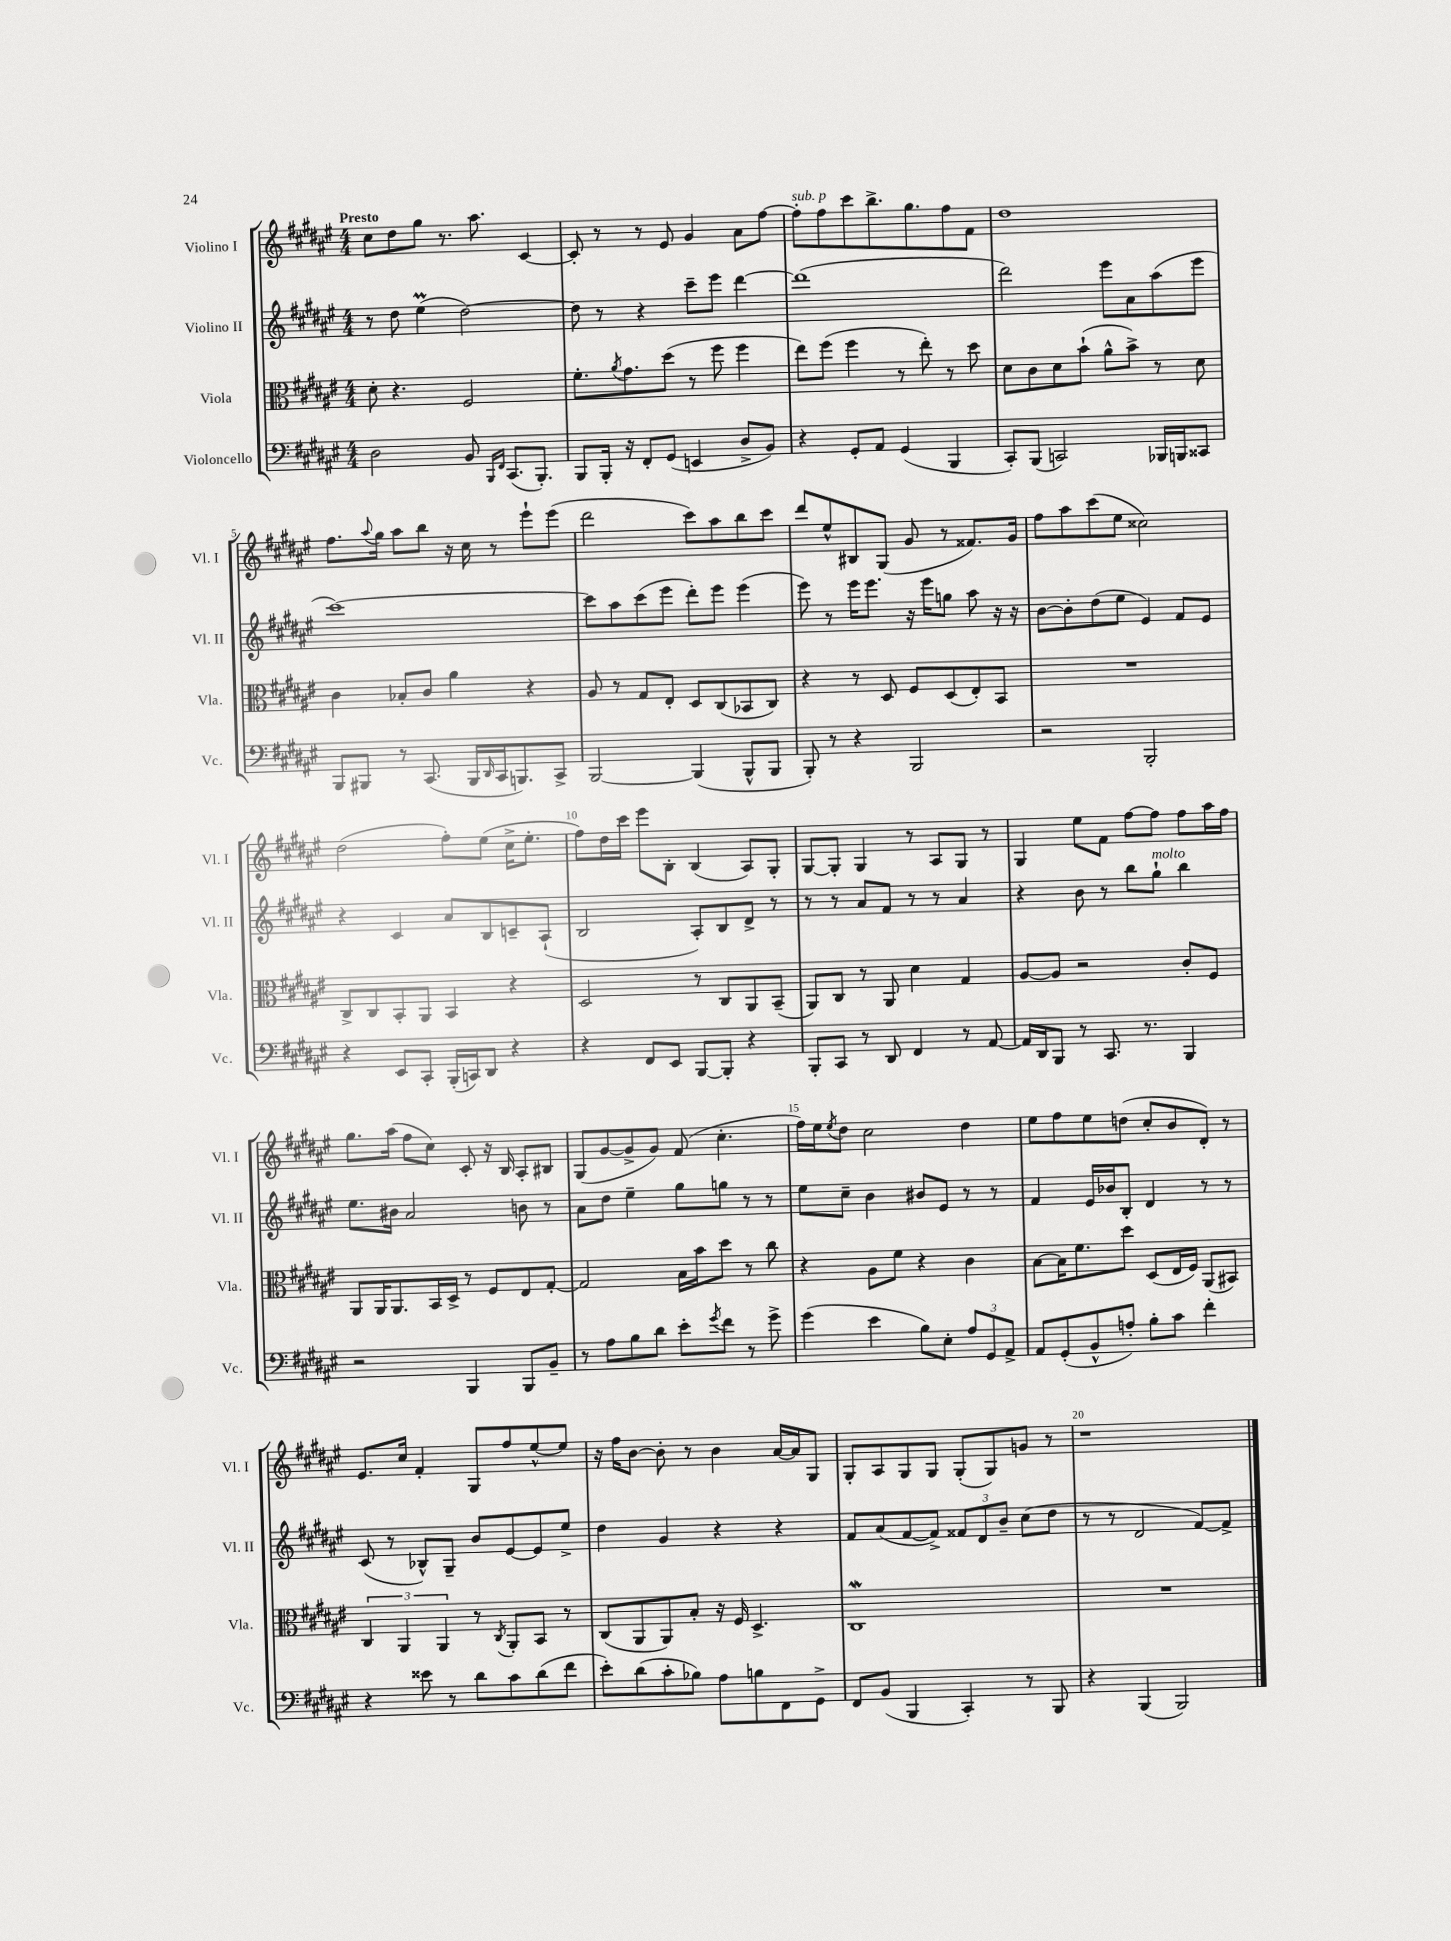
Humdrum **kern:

**kern	**kern	**kern	**kern
*staff4	*staff3	*staff2	*staff1
*clefF4	*clefC3	*clefG2	*clefG2
*k[f#c#g#d#a#e#]	*k[f#c#g#d#a#e#]	*k[f#c#g#d#a#e#]	*k[f#c#g#d#a#e#]
*M4/4	*M4/4	*M4/4	*M4/4
2D#	8d#'	8r	8cc#
.	4.r	8dd#	8dd#
.	.	(4ee#	8gg#
.	.	.	8.r
8BB	2F#	[2dd#)	.
.	.	.	8.aa#
16qqBBB	.	.	.
16qqFF#	.	.	.
(8.CC#	.	.	.
.	.	.	[4c#
8.BBB')	.	.	.
=	=	=	=
8BBB	8.f#'	8dd#]	8c#']
16BBB'	.	8r	8r
.	8qa#	.	.
16r	8.g#	.	.
8FF#'	.	4r	8r
(8GG#	(8dd#	.	8e#
4EE	8r	8ccc#~	4g#
.	8ff#	8eee#	.
8D#^	4ff#	[4ddd#	8a#
8BB)	.	.	[8ff#
=	=	=	=
4r	8ee#)	(1ddd#]	8ff#']
.	(8ff#	.	8ff#
8GG#'	4ff#	.	8ccc#
8AA#	.	.	8.bb^
(4GG#	8r	.	.
.	.	.	8.gg#
.	8ee#')	.	.
4BBB	8r	.	8ff#
.	8dd#	.	8f#
=	=	=	=
8CC#')	8d#	2ddd#)	1dd#
(8BBB	8c#	.	.
2CC)	8d#	.	.
.	(8b`	.	.
.	8a#^^	8eee#	.
.	8b^)	8a#	.
16BBB-	8r	(8aa#	.
16BBB	.	.	.
8CC##	8d#	8eee#	.
=	=	=	=
8BBB	4c#	[1ccc#)	8.ff#
8BBB#	.	.	.
.	.	.	8qqaa#
.	.	.	16gg#
8r	8B-'	.	8aa#
(8.CC#	8c#	.	8bb
.	4a#	.	16r
16BBB#	.	.	16cc#
16qqDD#	.	.	.
16CC#	.	.	8r
8.BBB)	.	.	.
.	4r	.	8eee#`
8CC#^	.	.	(8eee#
=	=	=	=
[2BBB	8A#	8ccc#]	2ddd#
.	8r	8aa#	.
.	8G#	(8ccc#	.
.	8E#'	8eee#	.
(4BBB]	8D#	8ddd#')	8ccc#)
.	(8C#	8eee#	8aa#
8BBB^^	8BB-	(4eee#	8bb
8BBB	8C#)	.	8ccc#
=	=	=	=
8BBB')	4r	8eee#)	8ddd#
8r	.	8r	8ee#^^
4r	8r	16eee#	8B#
.	.	8.eee#	.
.	8D#	.	(8G#
2BBB	8F#	16r	8g#
.	.	16eee#	.
.	(8D#	8gg	8r
.	8E#')	8aa#	8.f##)
.	8BB	16r	.
.	.	16r	16g#
=	=	=	=
2r	1r	[8b	8ff#
.	.	8b']	8aa#
.	.	(8dd#	(8ccc#
.	.	8ee#	8ee#
2BBB'	.	4e#)	2cc##)
.	.	8f#	.
.	.	8e#	.
=	=	=	=
4r	8C#^	4r	(2dd#
.	8C#	.	.
8EE#	8BB'	4c#	.
8CC#'	8AA#	.	.
(16BBB'	4BB	8a#	8ff#')
16CC)	.	.	.
8DD#	.	8B	(8ee#
4r	4r	8c~	16cc#^
.	.	.	8.ee#'
.	.	(8A#`	.
=	=	=	=
4r	2D#	2B	8ff#)
.	.	.	16dd#
.	.	.	16ccc#
8FF#	.	.	8eee#
8EE#	.	.	8B'
[8BBB	8r	8A#')	(4B
8BBB']	8C#	8B	.
4r	8AA#	8d#^	8A#)
.	(8BB~	8r	8G#'
=	=	=	=
8BBB'	8AA#)	8r	[8G#
8CC#	8C#	8r	8G#']
8r	8r	8a#	4G#
8DD#	8AA#	8f#	.
4FF#	4d#	8r	8r
.	.	8r	8A#
8r	4G#	4a#	8G#
[8AA#	.	.	8r
=	=	=	=
16AA#]	[8A#	4r	4G#
16DD#	.	.	.
8BBB	8A#]	.	.
8r	2r	8b	8ee#
8.CC#	.	8r	8f#
.	.	8bb	[8ff#
8.r	.	.	.
.	.	8gg#`	8ff#]
4BBB	8c#'	4bb	8ff#
.	8F#	.	16aa#
.	.	.	16ff#
=	=	=	=
2r	8AA#	8.ee#	8.gg#
.	16AA#	.	.
.	8.AA#	16b#	(16aa#
.	.	2a#	8ff#
.	16BB	.	8cc#)
.	16D#^	.	.
4BBB	8r	.	8c#'
.	8F#	.	16r
.	.	.	16B
8BBB	8E#	8b	8A#'
8BB~	[8G#'	8r	8B#
=	=	=	=
8r	2G#]	8a#	(8G#
8A#	.	8dd#	[8g#
8B	.	4ee#~	8g#^]
8d#	.	.	8g#)
8e#'	16B	8gg#	(8f#
.	16b	.	.
8qg#	.	.	.
8f#	8dd#	8gg	4.cc#'
8r	8r	8r	.
8g#^	8cc#	8r	.
=	=	=	=
(4g#	4r	8ee#	16ff#)
.	.	.	16ee#
.	.	.	8qee#
.	.	8cc#~	8dd#
4e#	8A#	4b	2cc#
.	8f#	.	.
8B)	4r	8b#	.
8E#'	.	8e#	.
12A#	4c#	8r	4dd#
12GG#	.	.	.
.	.	8r	.
12AA#^	.	.	.
=	=	=	=
8AA#	[8B	4f#	8ee#
(8GG#'	16B]	.	8ff#
.	8.f#	.	.
8BB^^	.	16e#	8ee#
.	.	16b-	.
8A')	8dd#	8B'	(8dd
8B'	(8D#	4d#	8cc#'
8c#	16E#	.	8b
.	16F#)	.	.
4f#'	(8AA#	8r	8d#')
.	8BB#)	8r	8r
=	=	=	=
4r	6C#	(8c#	8.e#
.	.	8r	.
.	6AA#	.	.
.	.	.	16cc#
8e##	.	8B-^^)	4f#'
.	6AA#	.	.
8r	.	8G#~	.
8d#	8r	8b	8G#
.	8qC#	.	.
8c#	8AA#'	[8e#	8ff#
(8d#	8BB	8e#]	[8ee#^^
8f#	8r	8ee#^	8ee#]
=	=	=	=
8e#')	(8C#	4dd#	16r
.	.	.	16ff#
(8d#	8AA#	.	[8b
8c#'	8AA#)	4g#	8b']
8B-)	8B'	.	8r
8A#	16r	4r	4b
.	16F#	.	.
8B	4.D#^	.	.
8FF#	.	4r	[16a#
.	.	.	16a#]
8GG#^	.	.	8G#
=	=	=	=
8FF#	1C#	8f#	8G#'
(8BB	.	(8a#	8A#
4BBB	.	[8f#	8G#
.	.	8f#^])	8G#
4CC#')	.	12f##	(8G#'
.	.	12d#	.
.	.	.	8G#)
.	.	12b~	.
8r	.	(8cc#	8g
8BBB	.	8dd#	8r
=	=	=	=
4r	1r	8r	1r
.	.	8r	.
(4BBB	.	2d#	.
2BBB)	.	.	.
.	.	[8f#)	.
.	.	8f#^]	.
==	==	==	==
*-	*-	*-	*-
